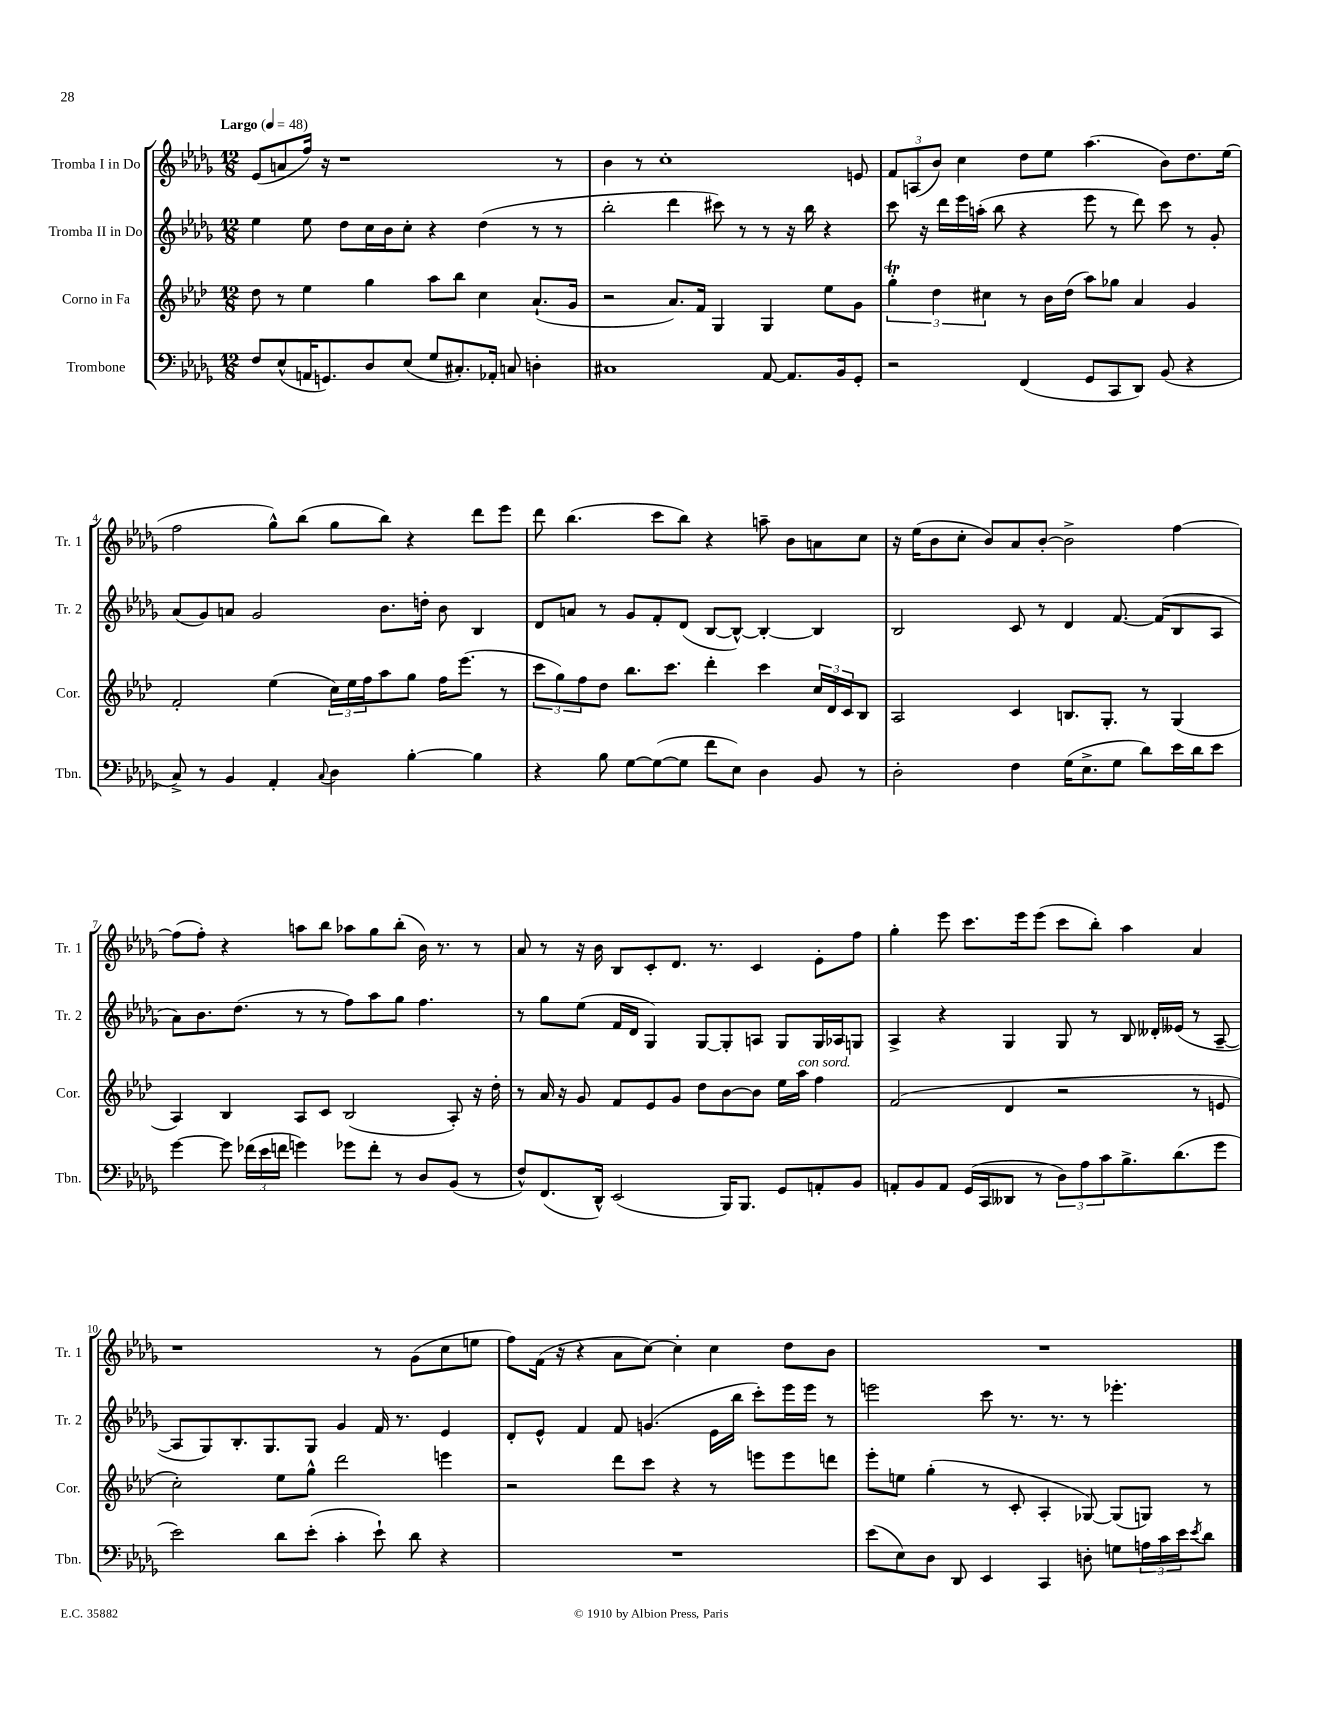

**kern	**kern	**kern	**kern
*staff4	*staff3	*staff2	*staff1
*clefF4	*clefG2	*clefG2	*clefG2
*k[b-e-a-d-g-]	*k[b-e-a-d-]	*k[b-e-a-d-g-]	*k[b-e-a-d-g-]
*M12/8	*M12/8	*M12/8	*M12/8
*MM48	*MM48	*MM48	*MM48
8F	8dd-	4ee-	(8e-
(8E-^^	8r	.	8a
16AA	4ee-	8ee-	16ff)
8.GG)	.	.	16r
.	.	8dd-	1r
8D-	4gg	16cc	.
.	.	16b-	.
(8E-	.	8cc'	.
8G-	8aa-	4r	.
8.C#')	8bb-	.	.
.	4cc	(4dd-	.
16AA-'	.	.	.
8C	.	.	.
4D'	(8.a-`	8r	.
.	.	8r	8r
.	16g	.	.
=	=	=	=
1C#	2r	2bb-'	4b-
.	.	.	8r
.	.	.	1cc'
.	8.a-)	4ddd-	.
.	16f	.	.
.	4G	8ccc#)	.
.	.	8r	.
[8AA-	4G	8r	.
8.AA-]	.	16r	.
.	.	16bb-	.
.	8ee-	4r	.
16BB-	.	.	.
8GG-'	8g	.	8e
=	=	=	=
2r	6gg'	8ccc	12f
.	.	.	(12A
.	.	16r	.
.	6dd-	.	12b-)
.	.	16ddd-	.
.	.	16eee-	4cc
.	.	(16aa'	.
.	6cc#	.	.
.	.	8bb-	.
(4FF	8r	4r	8dd-
.	16b-	.	8ee-
.	(16dd-	.	.
8GG-	8aa-)	8eee-	(4.aa-
8CC	8gg-	8r	.
8DD-)	4a-	8ddd-)	.
(8BB-	.	8ccc	8b-)
4r	4g	8r	8.dd-
.	.	8g-'	.
.	.	.	(16ee-
=	=	=	=
8C^)	2f'	(8a-	2ff
8r	.	8g-)	.
4BB-	.	8a	.
.	.	2g-	.
4AA-'	(4ee-	.	8gg-^^)
.	.	.	(8bb-
8qqC	.	.	.
4D-	24cc)	.	8gg-
.	24ee-	.	.
.	24ff	.	.
.	8aa-	8.b-	8bb-)
[4B-'	8gg	.	4r
.	.	16dd'	.
.	16ff	8b-	.
.	(8.eee-	.	.
4B-]	.	4B-	8ddd-
.	8r	.	8eee-
=	=	=	=
4r	12ccc	8d-	8ddd-
.	12gg)	.	.
.	.	8a	(4.bb-
.	12ff	.	.
8B-	8dd-	8r	.
[8G-	8.bb-	8g-	.
(8G-_	.	8f'	8ccc
.	8.ccc	.	.
8G-]	.	(8d-	8bb-)
8f	4ddd-'	[8B-	4r
8E-)	.	8B-^^_)	.
4D-	4ccc	4B-'_	8aa~
.	.	.	8b-
8BB-	24cc	4B-]	8a
.	24d-	.	.
.	24c	.	.
8r	8B-	.	8cc
=	=	=	=
2D-'	2A-	2B-	16r
.	.	.	(16ee-
.	.	.	8b-
.	.	.	8cc'
.	.	.	8b-)
4F	4c	8c	8a-
.	.	8r	[8b-'
(16G-	8.B	4d-	2b-^]
8.E-^	.	.	.
.	8.G'	.	.
8G-	.	[8.f	.
8d-)	8r	.	.
.	.	(16f]	.
16e-	(4G	8B-	[4ff
16d-	.	.	.
8e-	.	8A-	.
=	=	=	=
[4g-	4A-)	8a-)	(8ff]
.	.	8.b-	8ff')
8g-]	4B-	.	4r
.	.	(8.dd-	.
(24f-	.	.	.
24e-	.	.	.
24f	.	.	.
4g)	8A-	8r	8aa
.	8c	8r	8bb-
8g-	(2B-	8ff)	8aa-
8f'	.	8aa-	8gg-
8r	.	8gg-	(8bb-'
8D-	.	4.ff	16b-)
.	.	.	8.r
(8BB-	8A-')	.	.
8r	16r	.	8r
.	16dd-'	.	.
=	=	=	=
8F^^)	8r	8r	8a-
(8.FF	16a-	8gg-	8r
.	16r	.	.
.	8g	(8ee-	16r
16DD-^^)	.	.	16b-
(2EE-	8f	16f	8B-
.	.	16d-	.
.	8e-	4G-)	8c'
.	8g	.	8.d-
.	8dd-	[8G-	.
.	.	.	8.r
16BBB-)	[8b-	8G-']	.
8.BBB-	.	.	.
.	8b-]	8A	4c
8GG-	16ee-	8G-	.
.	16aa-	.	.
8AA'	4ff	16G-	8e-'
.	.	16A-	.
8BB-	.	8G	8ff
=	=	=	=
8AA'	(2f	4A-^	4gg-'
8BB-	.	.	.
8AA	.	4r	8eee-
(16GG-	.	.	8.ccc
16CC	.	.	.
8DD--	4d-	4G-	.
.	.	.	16eee-
8r	.	.	(8eee-
12D-)	2r	8G-	8ccc
12A-	.	.	.
.	.	8r	8bb-')
12c	.	.	.
8.B-^	.	8B-	4aa-
.	.	16d--'	.
(8.d-	.	(16e--	.
.	8r	8r	4a-
8g-	8e	[8A-~	.
=	=	=	=
2e-)	2cc')	8A-]	1r
.	.	8G-)	.
.	.	8.B-'	.
.	.	8.G-	.
8d-	8ee-	.	.
(8e-'	8gg^^	8G-	.
4c'	2ddd-	4g-	.
8e-`)	.	16f	8r
.	.	8.r	.
8d-	.	.	(8g-
4r	4eee	4e-	8cc
.	.	.	8ee
=	=	=	=
1.r	2r	8d-'	8ff)
.	.	8e-^^	(16f
.	.	.	16r
.	.	4f	4r
.	8ddd-	8f	8a-
.	8ccc	(4.g	[8cc)
.	4r	.	4cc']
.	8r	16e-	4cc
.	.	16bb-	.
.	8eee	8ccc')	.
.	8eee	16eee-	8dd-
.	.	16eee-	.
.	8ddd	8r	8b-
=	=	=	=
(8e-	8eee-'	2eee	1.r
8E-)	8ee	.	.
8D-	(4gg'	.	.
8DD-	.	.	.
4EE-	8r	8ccc	.
.	8c'	8.r	.
4CC	4A-'	.	.
.	.	8.r	.
8D'	[8G-)	8r	.
8G	(8G-]	4.eee-'	.
24A	8G)	.	.
24c	.	.	.
24e-	.	.	.
8qe-	.	.	.
8d-	8r	.	.
==	==	==	==
*-	*-	*-	*-
